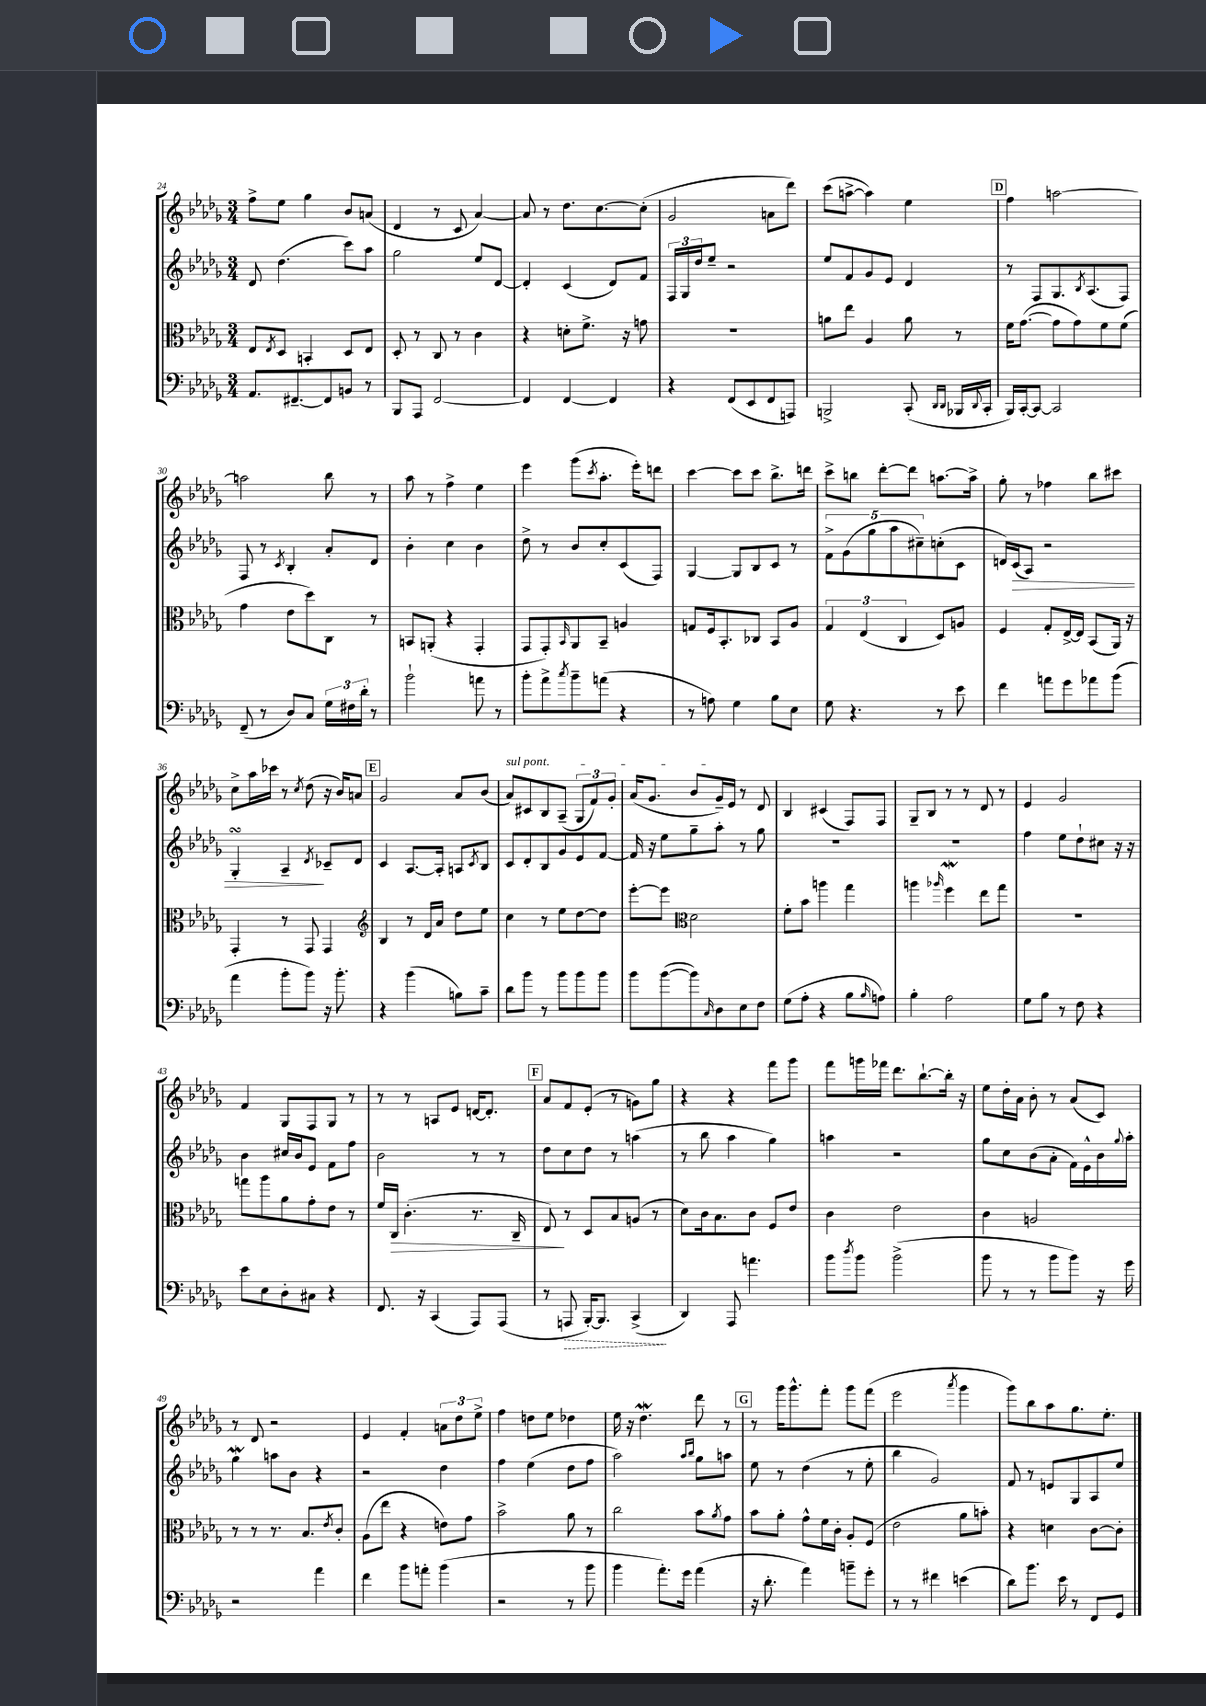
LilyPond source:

<<
\new StaffGroup <<
\new Staff = "s0" {
    \clef treble \key des \major \numericTimeSignature \time 3/4
    f''8-> ees''8 ges''4 bes'8 a'8( |
    des'4 r8 c'8 aes'4~) |
    aes'8 r8 des''8. c''8.~ c''8-.( |
    ges'2 a'8 des'''8) |
    c'''8( a''8~-> a''4) ees''4 |
    \mark \markup { \box "D" } f''4 a''2~ |
    a''2 bes''8 r8 |
    aes''8 r8 f''4-> ees''4 |
    ees'''4 ges'''8( \acciaccatura { c'''8 } aes''8.-. ees'''16-.) d'''8 |
    c'''4~ c'''8 c'''8 bes''8.-> d'''16 |
    c'''8-> b''8 des'''8~-. des'''8 a''8.~ a''16-> |
    ges''8-. r8 fes''4 bes''8 cis'''8 |
    c''8-> aes''16 ces'''16 r8 \acciaccatura { c''8 } des''8( r16 bes'16) a'8 |
    \mark \markup { \box "E" } ges'2 aes'8 bes'8( |
    \once \override TextSpanner.bound-details.left.text = \markup { \italic "sul pont." } aes'8\startTextSpan) cis'8 bes8 aes8--( \tuplet 3/2 { ges8 f'8) ges'8-. } |
    aes'16( ges'8. bes'8 ges'16--) ees'16\stopTextSpan r8 des'8 |
    bes4 cis'4( f8) f8 |
    ges8-- bes8 r8 r8 des'8 r8 |
    ees'4 ges'2 |
    f'4 ges8 f8 ges8 r8 |
    r8 r8 a8 ees'8 d'16~ d'8.-. |
    \mark \markup { \box "F" } aes'8 f'8 ees'8-.( r8 g'8) ges''8 |
    r4 r4 f'''8 ges'''8 |
    f'''8 g'''16 fes'''16 des'''8. bes''8.~-! bes''16-. r16 |
    ees''8 des''16-. aes'16 bes'8-. r8 aes'8( c'8) |
    r8 des'8 r2 |
    ees'4 f'4-. \tuplet 3/2 { a'8 des''8 ees''8-> } |
    f''4 d''8 ees''8 des''4 |
    ees''16 r16 des''4.\mordent des'''8 r8 |
    \mark \markup { \box "G" } r8 ges'''16 ges'''8.-^ f'''8-. ges'''8 f'''8( |
    ees'''2 \acciaccatura { aes'''8 } ges'''4 |
    ges'''8) bes''8 aes''8 ges''8. ees''8.-. \bar "|." |
}
\new Staff = "s1" {
    \clef treble \key des \major \numericTimeSignature \time 3/4
    des'8 des''4.( c'''8) aes''8 |
    ges''2 ees''8 des'8~ |
    des'4-. c'4( des'8) f'8 |
    \tuplet 3/2 { f16 ges16 des''16 } ees''8-- r2 |
    ees''8 f'8 ges'8 ees'8 des'4 |
    \mark \markup { \box "D" } r8 f8 ges8. \acciaccatura { bes8 } aes8.( f8) |
    f8 r8 \acciaccatura { c'8 } bes4-. aes'8-. des'8 |
    bes'4-. c''4 bes'4 |
    des''8-> r8 bes'8 c''8-. c'8( f8) |
    ges4~ ges8 bes8 c'8 r8 |
    \tuplet 5/4 { f'8-> ges'8( ges''8 aes''8 cis''8--) } c''8-.( c'8 |
    d'16) c'16\>( aes8) r2 |
    ges4-.\turn aes4--\! \acciaccatura { des'8 } ces'8-- des'8 |
    \mark \markup { \box "E" } c'4 aes8.~ aes16-. a8 \acciaccatura { c'8 } bes8 |
    c'8 des'8-. bes8 ges'8 ees'8 f'8~ |
    f'16 r16 ees''8 ges''8-- aes''8-. r8 ges''8 |
    R2. |
    R2. |
    f''4 ees''8 des''8-! cis''8 r16 r16 |
    bes'4 cis''16 bes'16 ees'8 f'8 f''8 |
    bes'2 r8 r8 |
    \mark \markup { \box "F" } des''8 c''8 des''8 r8 a''4( |
    r8 bes''8 aes''4 ges''4) |
    a''4 r2 |
    ges''8 c''8 bes'8( aes'8-. f'16) ees'16-^ bes'16 \appoggiatura { ges''8 } aes''16-. |
    ges''4\mordent a''8 bes'8 r4 |
    r2 des''4 |
    f''4 ees''4( des''8 f''8 |
    aes''2) \grace { aes''16 bes''16 } ges''8 a''8 |
    \mark \markup { \box "G" } ees''8 r8 des''4( r8 ees''8-. |
    bes''4 ges'2) |
    f'8 r8 e'8 ges8 aes8 ees''8 \bar "|." |
}
\new Staff = "s2" {
    \clef alto \key des \major \numericTimeSignature \time 3/4
    ees8 \acciaccatura { ees8 } des8 b,4-. des8 ees8 |
    des8-. r8 c8 r8 c'4 |
    r4 d'8-. f'8.-> r16 g'8 |
    R2. |
    a'8 ees''8 aes4 a'8 r8 |
    \mark \markup { \box "D" } f'16 ges'8.~( ges'8 ges'8) f'8 f'8( |
    ges'4 ees'8 des''8) c8 r8 |
    b,8 a,8-.( r4 ges,4-. |
    ges,8 ges,8-.) \grace { bes,16 } aes,8 bes,8-- a4 |
    g8 f16 bes,8.-. ces8 bes,8 aes8 |
    \tuplet 3/2 { ges4 ees4( c4 } des8) a8 |
    f4 ges8-. ees16~-> ees16 bes,8( aes,16) r16 |
    ges,4-. r8 ges,8 ges,4 |
    \mark \markup { \box "E" } \clef treble bes4 r8 des'16 aes'16 des''8 ees''8 |
    c''4 r8 ees''8 des''8~ des''8 |
    ees'''8~-. ees'''8 \clef alto des'2 |
    f'8-. bes'8 a''4 ges''4 |
    a''4 \grace { aes''16 } f''4\mordent ees''8 ges''8 |
    R2. |
    g''8 aes''8 aes'8 ges'8-. ees'8 r8 |
    f'16 c16\> c'4.-.( r8. c16-- |
    \mark \markup { \box "F" } ees8\!) r8 des8 bes8 a8( r8 |
    des'8) c'16 bes8. c'8 f8 ees'8 |
    c'4 ees'2 |
    c'4 a2 |
    r8 r8 r8. bes8. \acciaccatura { ees'8 } c'8-. |
    aes8( ees''8 r4 e'8) ges'8 |
    bes'2-> aes'8 r8 |
    c''2 bes'8 \acciaccatura { aes'8 } ges'8 |
    \mark \markup { \box "G" } bes'8 aes'8-. ges'8-^ f'16 c'16-. aes8-. f8( |
    ees'2 aes'8 b'8-.) |
    r4 d'4 c'8~ c'8-. \bar "|." |
}
\new Staff = "s3" {
    \clef bass \key des \major \numericTimeSignature \time 3/4
    aes,8. fis,8.~-- fis,8 b,8 r8 |
    bes,,8 aes,,8 f,2~ |
    f,4 f,4~ f,4 |
    r4 f,8( ees,8 f,8 a,,8) |
    b,,2-> c,8-.( \grace { des,16 des,16 } bes,,16 \appoggiatura { des,8 } c,16-. |
    \mark \markup { \box "D" } bes,,16) c,16~-. c,8~ c,2 |
    f,8--( r8 des8) c8 \tuplet 3/2 { ges16 fis16 des'16-. } r8 |
    bes'2-! a'8 r8 |
    bes'8-. aes'8-> \acciaccatura { c''8 } bes'8-- a'8( r4 |
    r8 a8) ges4 bes8 ees8 |
    ges8 r4. r8 ees'8 |
    f'4 a'8 ges'8 aes'8 bes'8( |
    aes'4 bes'8-. bes'8) r16 bes'8.-. |
    \mark \markup { \box "E" } r4 bes'4( b8) c'8-- |
    des'8 bes'8 r8 bes'8 bes'8 bes'8 |
    bes'8 bes'8~( bes'8) \grace { c16 } des8 ees8 f8 |
    ges8( aes8-. r4 bes8 \grace { bes16 } a8) |
    bes4-. aes2 |
    ges8 bes8 r8 f8 r4 |
    ees'8 ees8 des8-. cis8 r4 |
    f,8. r16 c,4( aes,,8) aes,,8( |
    \mark \markup { \box "F" } r8 \once \override Hairpin.style = #'dashed-line a,,8\> bes,,16~-.) bes,,8. c,4->\!( |
    des,4) aes,,8 a'4. |
    bes'8 \acciaccatura { des''8 } bes'8 bes'2->( |
    bes'8 r8 r8 bes'8 bes'8) r16 ges'16 |
    r2 aes'4 |
    f'4 bes'8 a'8-. bes'4( |
    r2 r8 bes'8 |
    bes'4 aes'8.-.) ges'16 aes'4( |
    \mark \markup { \box "G" } r16 des'8.-. aes'4) b'8-- ges'8-. |
    r8 r8 fis'4 e'4( |
    des'8) bes'8. ees'16 r8 f,8 ges,8 \bar "|." |
}
>>
>>
\layout { \context { \Score currentBarNumber = #24 } }
